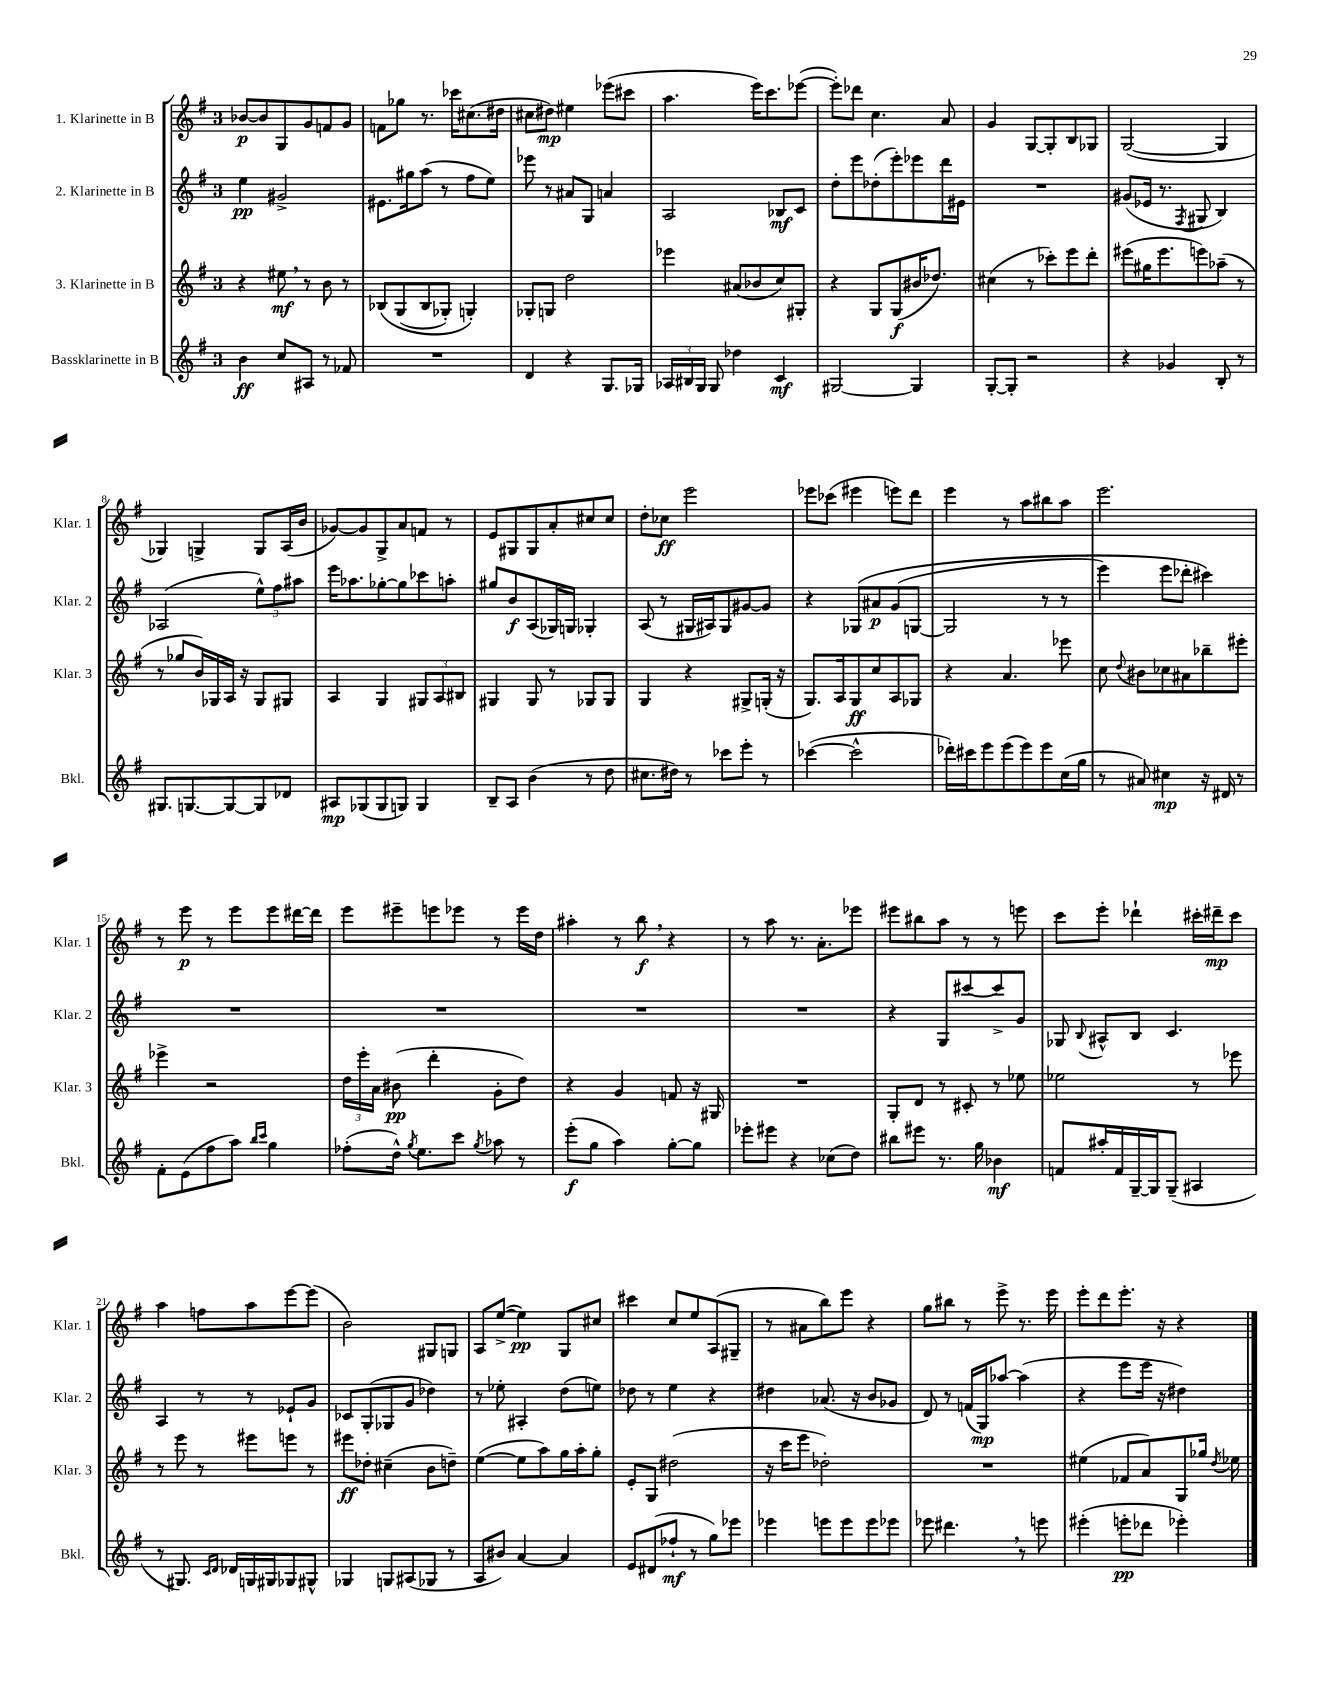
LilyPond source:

<<
\new StaffGroup <<
\new Staff = "s0" \with { instrumentName = "1. Klarinette in B" shortInstrumentName = "Klar. 1" } {
    \clef treble \key g \major \once \override Staff.TimeSignature.style = #'single-digit \time 3/4
    \autoBeamOff bes'8[~\p bes'8 g8 g'8 f'8 g'8] |
    f'8[ ges''8] r8. ces'''16[ cis''8.( dis''16] |
    cis''8[ dis''8]\mp) eis''4 ees'''8[( cis'''8] |
    a''4. e'''16[) c'''8. ees'''8]~( |
    ees'''8[-.) des'''8] c''4. a'8 |
    g'4 g8[~ g8-. b8 ges8] |
    g2~( g4 |
    ges4) g4-> g8[ a16( b'16] |
    ges'8[~) ges'8 g8-> a'8 f'8] r8 |
    e'8[ gis8 gis8 a'8-. cis''8 cis''8] |
    d''8[-. ces''8]\ff e'''2 |
    ees'''8[ ces'''8]( eis'''4 e'''8[) d'''8] |
    e'''4 r8 a''8[ bis''8 a''8] |
    e'''2. |
    r8 e'''8\p r8 e'''8[ e'''8 dis'''16~ dis'''16] |
    e'''8[ eis'''8-- e'''8 ees'''8] r8 ees'''16[ d''16] |
    ais''4-. r8 b''8\f \breathe r4 |
    r8 a''8 r8. a'8.[-. ees'''8] |
    eis'''8[ bis''8 a''8] r8 r8 e'''8 |
    c'''8[ e'''8]-. des'''4-! cis'''16[-. dis'''16--\mp cis'''8] |
    a''4 f''8[ a''8 e'''8~ e'''8]( |
    b'2) gis8[ g8] |
    a8[ e''8]~->( e''4\pp) g8[ cis''8] |
    cis'''4 c''8[ e''8 a8( gis8]-- |
    r8 ais'8[ b''8) e'''8] r4 |
    g''8[ bis''8] r8 e'''8-> r8. e'''16 |
    e'''8[-. d'''8 e'''8.]-. r16 r4 \bar "|." |
}
\new Staff = "s1" \with { instrumentName = "2. Klarinette in B" shortInstrumentName = "Klar. 2" } {
    \clef treble \key g \major \once \override Staff.TimeSignature.style = #'single-digit \time 3/4
    \autoBeamOff e''4\pp gis'2-> |
    eis'8.[ gis''16 a''8]( r8 fis''8[ e''8]) |
    ees'''8 r8 ais'8[ g8] a'4 |
    a2 bes8[\mf c'8] |
    d''8[-. e'''8 des''8-.( e'''8-.) ees'''8 d'''16 eis'16] |
    R2. |
    gis'8[( ees'16] r8. \acciaccatura { fis8 } gis8 b4) |
    aes2( \tuplet 3/2 { e''8[-^) fis''8 ais''8] } |
    e'''16[ aes''8. ges''8~-. ges''8 ces'''8 a''8]-. |
    gis''8[ b'8\f a8( ges16) g16] ges4-. |
    a8( r8 gis16[ ais16) gis8 gis'8~ gis'8] |
    r4 ges8[\( ais'8\p g'8( g8]~ |
    g2 r8 r8 |
    e'''4) e'''8[ des'''8]-. cis'''4\) |
    R2. |
    R2. |
    R2. |
    R2. |
    r4 g8[ cis'''8~ cis'''8-> g'8] |
    ges8 \appoggiatura { b8 } ais8[-^ b8] c'4. |
    a4 r8 r8 ees'8[-! g'8] |
    ces'8[ g8-.( ges8 g'8] des''4) |
    r8 ees''8-. ais4-. d''8[( e''8]) |
    des''8 r8 e''4 r4 |
    dis''4 aes'8.( r16 b'8[ ges'8] |
    d'8) r8 f'16[( g16\mp) aes''8]~ aes''4( |
    r4 e'''8[ e'''16] r16 dis''4) \bar "|." |
}
\new Staff = "s2" \with { instrumentName = "3. Klarinette in B" shortInstrumentName = "Klar. 3" } {
    \clef treble \key g \major \once \override Staff.TimeSignature.style = #'single-digit \time 3/4
    \autoBeamOff r4 eis''8\mf \breathe r8 b'8 r8 |
    bes8[\( g8( bes8 ges8]-.) g4-.\) |
    ges8[-. g8] d''2 |
    ees'''4 ais'8[( bes'8 c''8) gis8]-. |
    r4 g8[ g8\f( bis'16 des''8.]) |
    cis''4( r8 ces'''8[-.) e'''8 d'''8]-. |
    eis'''8[( gis''16 eis'''8. e'''8) aes''8]--( r8 |
    r8 ges''8[ b'16) ges16 a16] r16 ges8[ gis8] |
    a4 g4 \tuplet 3/2 { gis8[ a8 bis8] } |
    gis4 gis8 r8 ges8[ ges8] |
    g4 r4 gis8[-> g16]-.( r16 |
    g8.[) a16 g8\ff c''8 a8 ges8] |
    r4 a'4. ees'''8 |
    c''8 \appoggiatura { d''8 } bis'8[ ces''8 ais'8 bes''8-- eis'''8]-. |
    ees'''4-> r2 |
    \tuplet 3/2 { d''16[ e'''16-. a'16] } bis'8\pp( d'''4-. g'8[-. d''8]) |
    r4 g'4 f'8 r16 gis16 |
    R2. |
    g8[-. d'8] r8 cis'8-. r8 ees''8 |
    ees''2 r8 ees'''8 |
    r8 e'''8 r8 eis'''8[ e'''8] r8 |
    eis'''8[\ff des''8]-. cis''4--( b'8[ d''8]--) |
    e''4~( e''8[ a''8) g''16 a''16-. g''8]-. |
    e'8[-. g8] dis''2( |
    r16 c'''16[ e'''8] des''2-.) |
    R2. |
    eis''4( fes'8[ a'8) g8 ges''16] \acciaccatura { d''8 } ees''16 \bar "|." |
}
\new Staff = "s3" \with { instrumentName = "Bassklarinette in B" shortInstrumentName = "Bkl." } {
    \clef treble \key g \major \once \override Staff.TimeSignature.style = #'single-digit \time 3/4
    \autoBeamOff b'4\ff c''8[ ais8] r8 fes'8 |
    R2. |
    d'4 r4 g8.[ ges16] |
    \tuplet 3/2 { aes16[ bis16 g16] } g8 des''4 c'4\mf |
    gis2~ gis4 |
    g8[~-. g8]-. r2 |
    r4 ges'4 b8-. r8 |
    gis8.[ g8.~ g8~ g8 des'8] |
    ais8[\mp ges8( ges8 g8]) g4 |
    b8[-- a8] b'4( r8 d''8 |
    cis''8.[ dis''16]) r8 ces'''8[ e'''8]-. r8 |
    ces'''4~( ces'''2-^ |
    des'''16[-.) cis'''16 e'''8 e'''8( e'''8) e'''8 c''16( g''16] |
    r8 ais'8) cis''4\mp r16 dis'16 r8 |
    fis'8[-. e'8( fis''8 a''8]) \grace { b''16[ c'''16] } g''4 |
    fes''8[-.( d''16]-^) \acciaccatura { g''8 } e''8.[ c'''8] \acciaccatura { g''8 } aes''8 r8 |
    e'''8[-.\f( g''8] a''4) g''8[~-. g''8] |
    ees'''8[-. eis'''8] r4 ces''8[( d''8]) |
    bis''8[ eis'''8] r8. g''16 bes'4\mf |
    f'8[ ais''16-. f'16 g16~-- g16 g8]--( ais4 |
    r8 gis8.) \grace { c'16[ d'16] } des'16[ g16 gis16 ges8 gis8]-^ |
    ges4 g8[ ais8( ges8] r8 |
    a8[ bis'8]) a'4~ a'4 |
    e'8[ dis'8( fes''8]-!\mf r8 g''8[) ees'''8] |
    ees'''4 e'''8[ e'''8 e'''8 ees'''8] |
    ees'''8 dis'''4. \breathe r8 e'''8 |
    eis'''4-.( e'''8[-.\pp des'''8] ees'''4-.) \bar "|." |
}
>>
>>
